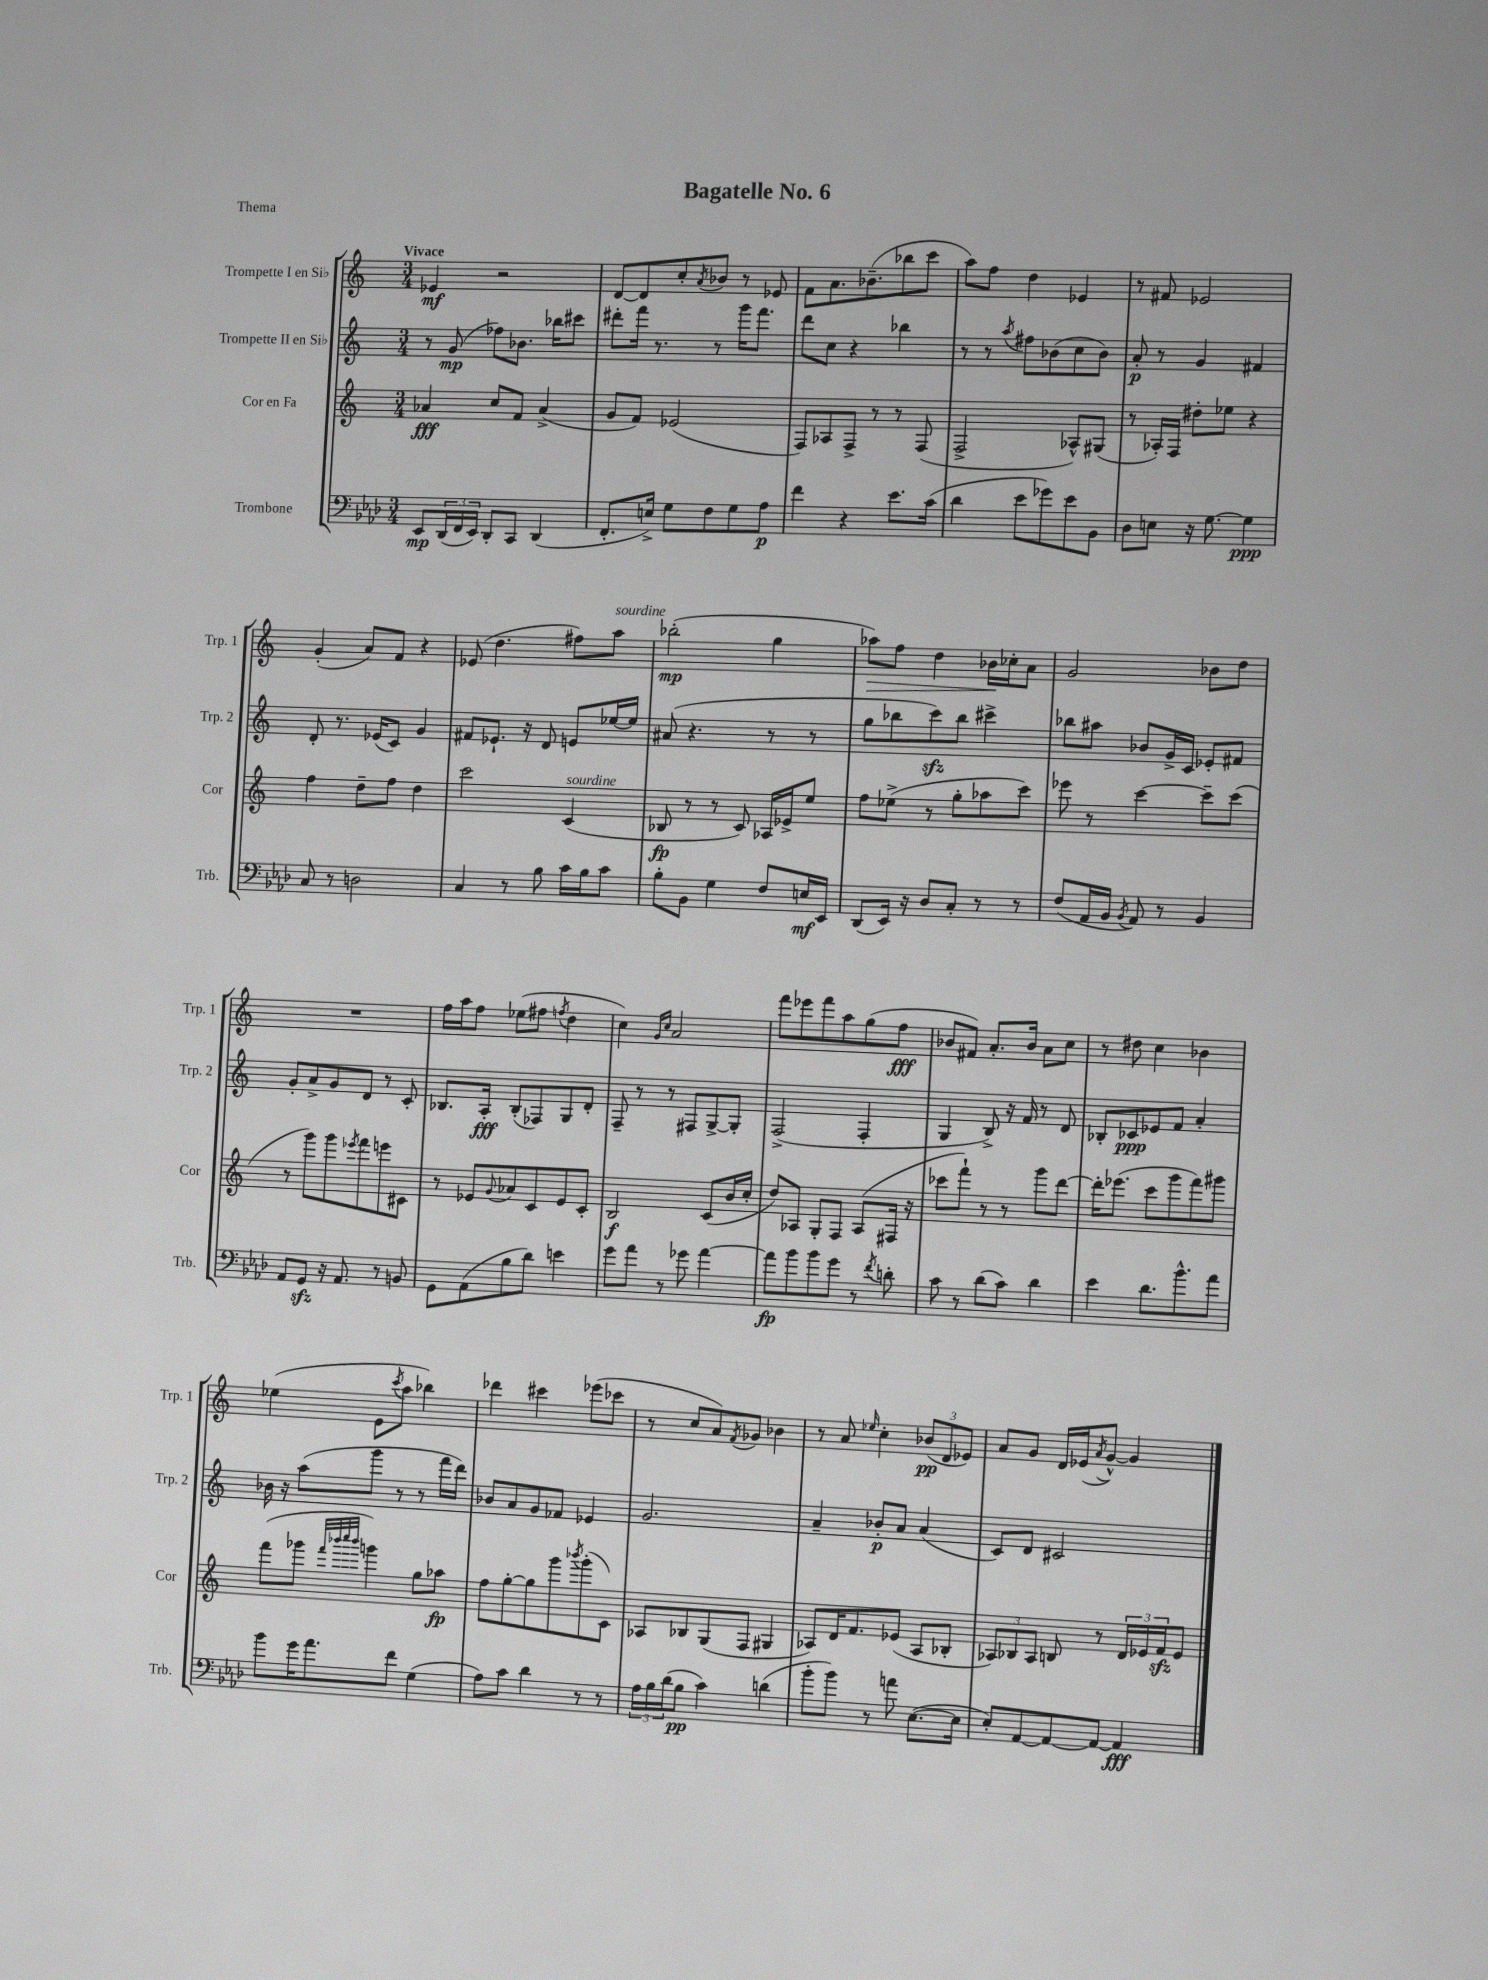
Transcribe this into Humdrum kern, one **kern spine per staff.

**kern	**kern	**kern	**kern
*staff4	*staff3	*staff2	*staff1
*clefF4	*clefG2	*clefG2	*clefG2
*k[b-e-a-d-]	*k[]	*k[]	*k[]
*M3/4	*M3/4	*M3/4	*M3/4
8EE-	4a-	8r	4e-
(24DD-	.	(8g	.
24FF	.	.	.
24EE-)	.	.	.
8DD-'	8cc	8ff-)	2r
8CC	8f	8.b-	.
(4DD-	(4a-^	.	.
.	.	16bb-	.
.	.	8ccc#	.
=	=	=	=
8.FF'	8g	8ddd#'	[8d
.	8f)	16fff	8d]
16E^)	.	8.r	.
8G	(2e-	.	8cc'
.	.	.	8qa
8F	.	8r	8b-
8G	.	16ggg	8r
.	.	8.fff	.
8A-	.	.	8e-
=	=	=	=
4f	8F)	8ddd	8f
.	8A-	8cc	8.a
4r	8F^	4r	.
.	.	.	(8.b-~
.	8r	.	.
8.e-	8r	4bb-	8bb-
.	(8F	.	8ccc
(16c	.	.	.
=	=	=	=
4d-	2F^	8r	8aa)
.	.	8r	8ff
.	.	8qaa	.
8e-	.	8ff#	4dd
8g-)	.	(8b-	.
8e-	8A-^^)	8cc	4e-
8BB-	(8G#	8b-)	.
=	=	=	=
8D-	8r	8a'	8r
8E	16A-')	8r	8f#
.	16F	.	.
16r	8dd#'	4g	2e-
[8.G	.	.	.
.	8ee-	.	.
4G]	4r	4f#	.
=	=	=	=
8C	4ff	8d'	(4g'
8r	.	8.r	.
2D	8dd~	.	8a)
.	.	(16e-	.
.	8ff	8c)	8f
.	4dd	4g	4r
=	=	=	=
4C	2ccc	8f#	(8e-
.	.	8.e-`	4.dd
8r	.	.	.
.	.	16r	.
8B-	.	8d	.
16c	(4c	8e	8ff#)
16B-	.	.	.
8c	.	[16ee-	8aa
.	.	16ee-]	.
=	=	=	=
8B-'	8B-	(8a#	(2bb-'
8BB-	8r	4.r	.
4G	8r	.	.
.	8c)	.	.
8F	16A-	8r	4gg
.	16e-^	.	.
16E	8ee	8r	.
16EE-	.	.	.
=	=	=	=
(8DD-	8ff	8gg	8aa-)
16EE-)	(8ee-^	8bb-	8ff
16r	.	.	.
8D-	8r	8ccc)	4dd
8C'	8gg'	8bb-	.
8r	8aa-	4ccc#^	16b-
.	.	.	16cc-'
8r	8ccc)	.	8a
=	=	=	=
(8F	8eee-	8bb-	2g
16AA-	8r	8aa#	.
16BB-	.	.	.
8qBB-	.	.	.
8AA-)	[4ccc	8b-	.
8r	.	16g^	.
.	.	16c	.
4BB-	8ccc~]	8e-'	8b-
.	(8ccc	8f#	8dd
=	=	=	=
8AA-	8r	8g'	2.r
8GG	8ggg)	8a^	.
16r	8ggg	8g	.
8.AA-	.	.	.
.	8qeee-	.	.
.	8fff	8d	.
8r	8eee	8r	.
8BB	8c#	8c'	.
=	=	=	=
8GG	8r	8.B-	16ff
.	.	.	16aa
(8AA-	8e-	.	8ff
.	.	16A'	.
.	8qqg	.	.
8B-	8a-	(8B-'	(8ee-
8d-)	8c	8F-)	8ff#
.	.	.	8qff
4e	8e-	8G	4dd
.	8c'	8d'	.
=	=	=	=
8g	2B	8F~	4cc)
8a-	.	8r	.
.	.	.	16qqg
.	.	.	16qqcc
8r	.	8r	2a
8g-	.	8F#	.
[4a-	(8c	[8G^	.
.	16b	8G']	.
.	16cc'	.	.
=	=	=	=
8a-]	8dd)	(2F^	8fff
8b-	8A-	.	8eee-
8b-	8G'	.	8fff
8g	8F	.	8aa
8r	(8A-	4F'	(8gg
8qf	.	.	.
8d'	16F#	.	8ff
.	16r	.	.
=	=	=	=
8c	8ccc-	4G	8b-
8r	8fff`)	.	8f#)
(8d-	8r	8B^)	8.a'
8c)	8r	16r	.
.	.	16f	16b-
4d-	8ggg	8r	8a
.	[8ddd	8d	8cc
=	=	=	=
4e-	16ddd']	8B-'	8r
.	(8.eee-	.	.
.	.	8c-	8dd#
8.d-	8ccc	8e-	4cc
.	8ggg	8f	.
8.b-^^	.	.	.
.	8fff)	4a'	4b-
8a-	8ggg#	.	.
=	=	=	=
8b-	(8fff	16b-	(4ee-
.	.	16r	.
16g	8ggg-	(8aa	.
8.a-	.	.	.
.	32qqfff	.	.
.	32qqbbb-	.	.
.	32qqcccc	.	.
.	32qqbbb-	.	.
.	4ggg)	8ggg	8e
.	.	.	8qccc
8f	.	8r	8aa
(4G	8gg	8r	4bb-)
.	8aa-	16fff	.
.	.	16ddd)	.
=	=	=	=
8A-)	8ff	8b-	4ddd-
8c	[8gg'	8a	.
4d-	8gg]	8g	4ccc#
.	8ggg	8f-	.
.	8qbbb-	.	.
8r	(8ggg'	4e-	(8eee-
8r	8c)	.	8ccc-
=	=	=	=
24A-	8A-	2.g	8r
24B-	.	.	.
(24d-	.	.	.
8B-	8B-	.	8cc
4c)	(8G	.	8a)
.	.	.	8qf
.	8F	.	8g-
(4d	4G#	.	4b-
=	=	=	=
8b-'	8A-)	4a~	8r
8b-)	16d	.	8a
.	8.f	.	.
.	.	.	16qqee-
8r	.	8b-'	4cc'
8a	(8e-	8a	.
([8.E-	8A-	(4a	(12b-
.	.	.	12d
.	8B-'	.	.
.	.	.	12e-)
16E-]	.	.	.
=	=	=	=
8E-')	12A-)	8c)	8a
.	12B-	.	.
[8AA-	.	8d	8g
.	12A-	.	.
8AA-_	8B	2c#	16d
.	.	.	(16e-
.	.	.	8qa
8AA-_	8r	.	[8g^^)
4AA-]	24d	.	4g]
.	24e-	.	.
.	24f	.	.
.	8e-	.	.
==	==	==	==
*-	*-	*-	*-
